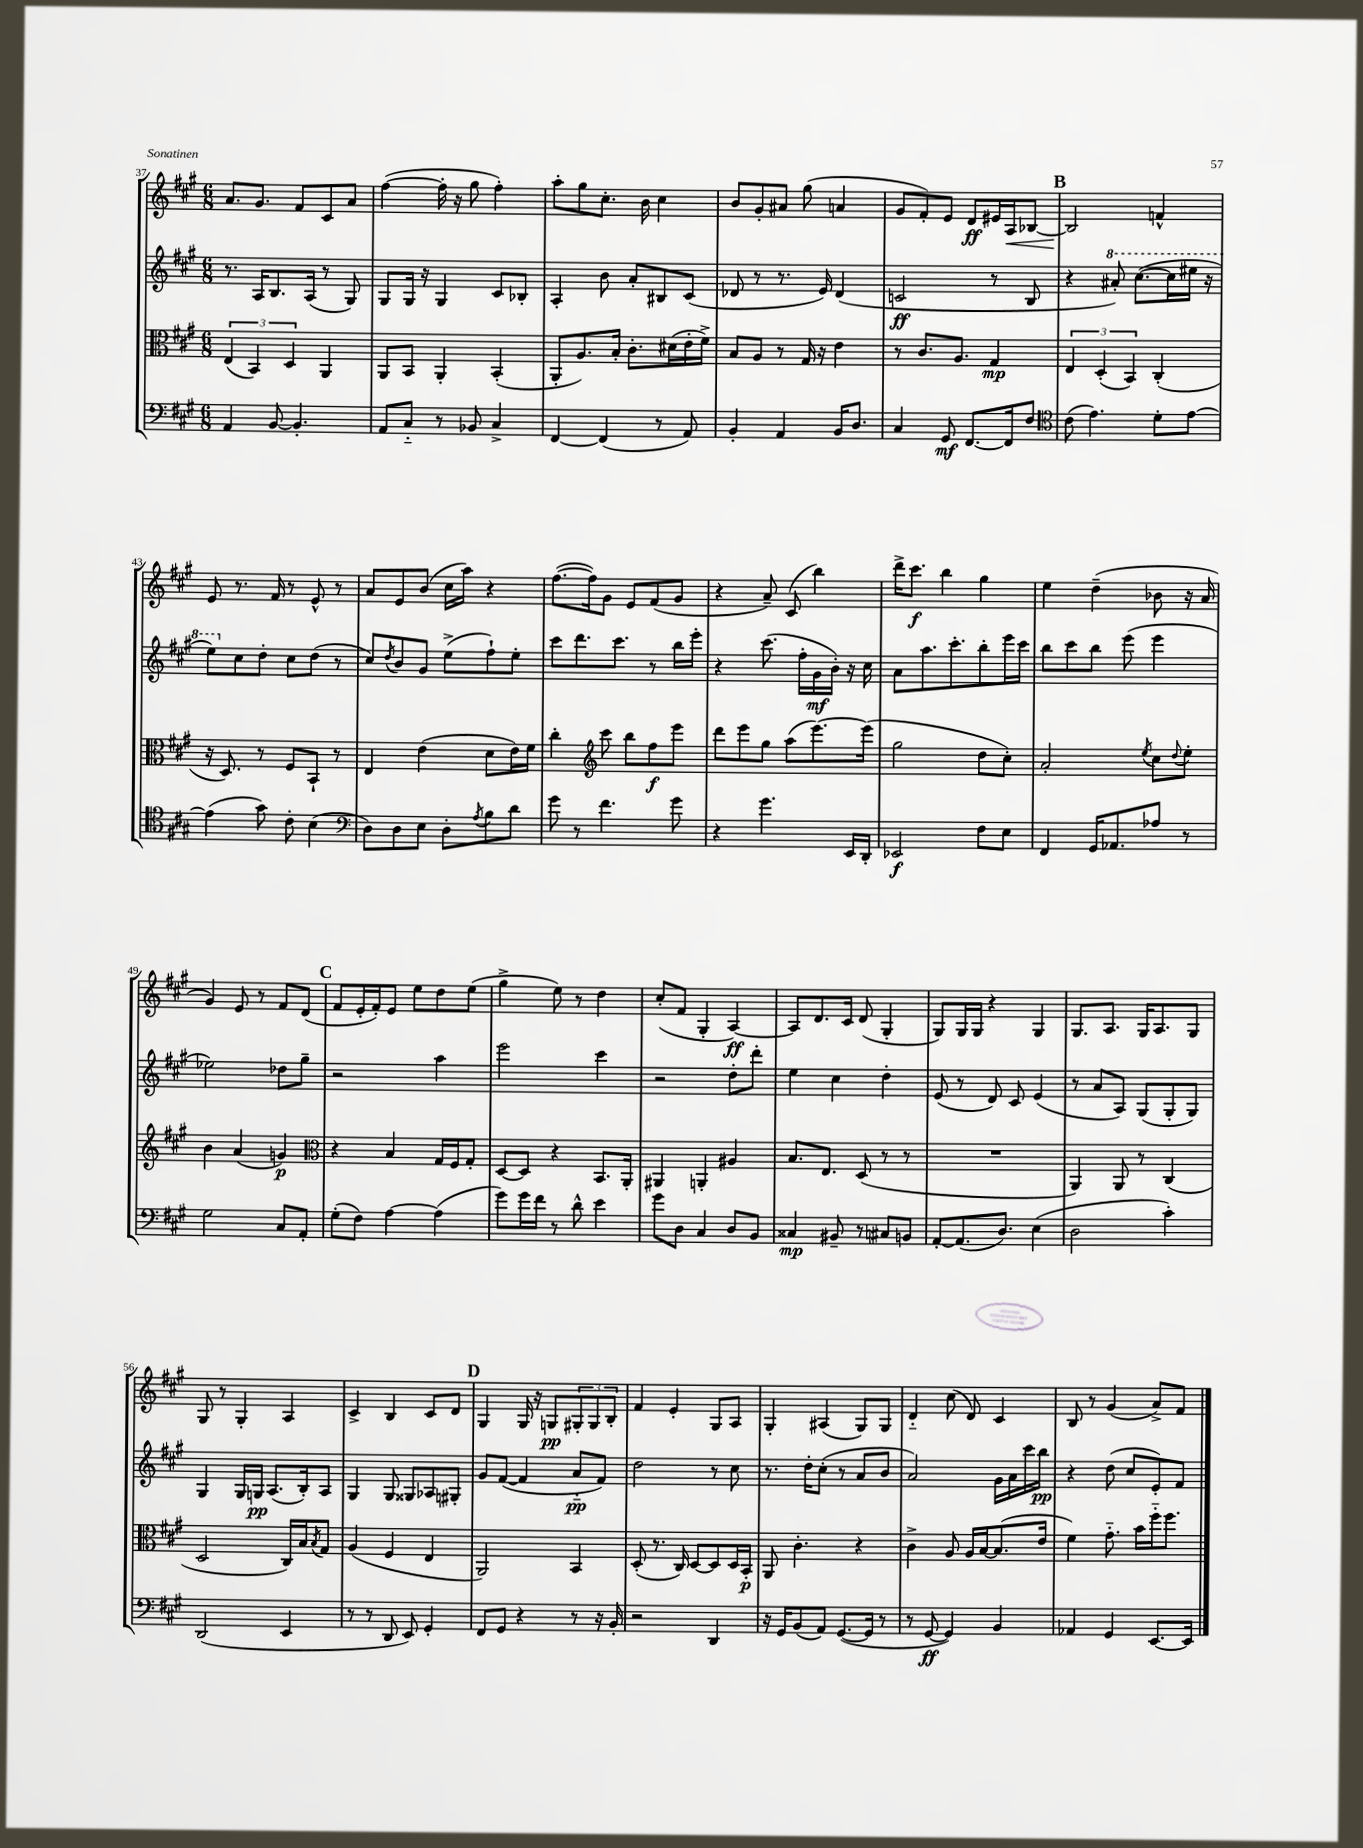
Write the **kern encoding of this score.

**kern	**kern	**kern	**kern
*staff4	*staff3	*staff2	*staff1
*clefF4	*clefC3	*clefG2	*clefG2
*k[f#c#g#]	*k[f#c#g#]	*k[f#c#g#]	*k[f#c#g#]
*M6/8	*M6/8	*M6/8	*M6/8
4AA	(6E	8.r	8.a
.	6BB)	.	.
.	.	16A	8.g#
[8BB	.	8.B	.
.	6D	.	.
4.BB']	.	.	8f#
.	.	(16A	.
.	4AA	8r	8c#
.	.	8G#)	8a
=	=	=	=
8AA	8AA	8G#	([4ff#
8C#'~	8BB	16G#	.
.	.	16r	.
8r	4AA'	4G#	16ff#']
.	.	.	16r
8BB-	.	.	8gg#
4C#^	(4BB'	8c#	4ff#')
.	.	8B-'	.
=	=	=	=
[4FF#	8AA'	4A'	8aa'
.	8.A)	.	8gg#
(4FF#]	.	8b	8.cc#'
.	16B'	.	.
.	8.c#'	8a'	.
.	.	.	16b
8r	.	8B#	4cc#
.	(16d#	.	.
8AA)	16e'	(8c#	.
.	16f#^)	.	.
=	=	=	=
4BB'	8B	8d-	8b
.	8A	8r	8g#'
4AA	8r	8.r	8a#
.	16G#	.	(8gg#
.	16r	16e)	.
16BB	4e	(4d-	4a
8.D	.	.	.
=	=	=	=
4C#	8r	2c	8g#
.	8.c#	.	8f#')
8GG#	.	.	8e
.	8.A	.	.
[8.FF#	.	.	8d
.	4G#	8r	16e#
16FF#]	.	.	16A
8F#	.	8B	[8B-
=	=	=	=
*clefC4	*	*	*
(8c#	6E	4r	2B-]
4.e)	.	.	.
.	(6D'	.	.
.	.	8aa#')	.
.	6BB)	.	.
.	.	([8.ccc#	.
8d'	(4C#'	.	4f^^
.	.	16ccc#]	.
[8e	.	16eee#	.
.	.	16r	.
=	=	=	=
(4e]	16r	8eee)	8e
.	8.D)	.	.
.	.	8cc#	8.r
8g#)	8r	8dd'	.
.	.	.	16f#
8c#'	8F#	8cc#	8r
(4B	8BB`	(8dd	8e^^
.	8r	8r	8r
=	=	=	=
*clefF4	*	*	*
8D)	4E	8cc#)	8a
.	.	8qdd	.
8D	.	8b	8e
8E	(4e	8g#	(8b
8D'	.	(8ee^	16cc#
.	.	.	16aa)
8qA	.	.	.
8B	8d	8ff#`)	4r
8d	16e)	8ee'	.
.	16f#	.	.
=	=	=	=
8g#	4cc#'	8ccc#	([8.ff#
8r	.	8.ddd	.
.	.	.	16ff#])
*	*clefG2	*	*
4.f#	8ccc#	.	8g#
.	.	8.ccc#	.
.	8bb	.	8e
.	8ff#	8r	(8f#
8g#	8eee	16bb	8g#
.	.	16eee'	.
=	=	=	=
4r	8ddd	4r	4r
.	8eee	.	.
4.g#	8gg#	(8.ccc#	8a~)
.	(8aa	.	(8c#
.	.	16ff#'	.
.	[8.eee)	16g#	4bb)
.	.	16b')	.
16EE	.	16r	.
16DD'	(16eee]	16cc#	.
=	=	=	=
2EE-	2gg#	8a	16ddd^
.	.	.	8.ccc#
.	.	8.aa	.
.	.	.	4bb
.	.	8.ccc#'	.
8F#	8dd	8bb'	4gg#
8E	8cc#')	16eee	.
.	.	16ccc#	.
=	=	=	=
4FF#	2a'	8bb	4ee
.	.	8ccc#	.
16GG#	.	8bb	(4dd~
8.AA-	.	.	.
.	.	(8eee	.
.	8qee	.	.
8A-	8cc#	4eee	8b-
.	8qqdd	.	.
8r	8ee'	.	16r
.	.	.	16a
=	=	=	=
2G#	4b	2ee-)	4g#)
.	(4a	.	8e
.	.	.	8r
8C#	4g)	8dd-	8f#
8AA'	.	8gg#~	(8d
=	=	=	=
*	*clefC3	*	*
(8G#'	4r	2r	8f#
8F#)	.	.	16e'
.	.	.	16f#')
[4A	4B	.	8e
.	.	.	8ee
(4A]	16G#	4aa	8dd
.	16F#	.	.
.	8G#'	.	(8ee
=	=	=	=
8g#)	[8D	2eee	4gg#^
16g#	8D]	.	.
16f#	.	.	.
8r	4r	.	8ee)
8d^^	.	.	8r
4e	8.BB	4ccc#	4dd
.	16AA'	.	.
=	=	=	=
8g#	4AA#	2r	(8cc#'
8D	.	.	8f#
4C#	4AA'	.	4G#'
8D	4A#	8dd'	[4A)
8BB	.	8ddd'	.
=	=	=	=
4C##	8.B	4ee	8A]
.	.	.	8.d
.	8.E	.	.
8BB#~	.	4cc#	.
.	.	.	16c#
8r	(8D	.	(8d
8C#	8r	4dd'	4G#'
8BB	8r	.	.
=	=	=	=
[8AA'	2.r	(8e	8G#)
(8.AA]	.	8r	16G#
.	.	.	16G#
.	.	8d)	4r
8.D)	.	.	.
.	.	8c#	.
(4E	.	(4e	4G#
=	=	=	=
2D	4AA)	8r	8.G#
.	.	8a	.
.	.	.	8.A
.	8AA	8A)	.
.	8r	(8G#	16G#
.	.	.	8.A
4c#')	(4C#	8G#'	.
.	.	8G#)	8G#
=	=	=	=
(2DD	2D	4G#	8G#
.	.	.	8r
.	.	16G#	4G#'
.	.	16G	.
.	.	(8.A	.
4EE	16C#)	.	4A
.	16B	16B')	.
.	8qB	.	.
.	8G#	8A	.
=	=	=	=
8r	(4A	4G#	4c#^
8r	.	.	.
8DD	4F#	8G#	4B
8EE)	.	8G##	.
4GG#'	4E	8A-	8c#
.	.	8G#'	8d
=	=	=	=
8FF#	2AA)	8g#	4G#
8GG#	.	([8f#	.
4r	.	4f#]	16G#
.	.	.	16r
.	.	.	8G
8r	4BB	8a'~	12G#'
.	.	.	12G#
16r	.	8f#)	.
.	.	.	12B'
16BB'	.	.	.
=	=	=	=
2r	(8D'	2dd	4f#
.	8.r	.	.
.	.	.	4e'
.	16C#)	.	.
.	[8D	.	.
4DD	8D]	8r	8G#
.	16D	8cc#	8A
.	16BB'	.	.
=	=	=	=
16r	8AA	8.r	4G#'
16GG#	.	.	.
(8BB	4.c#'	.	.
.	.	16dd'	.
8AA)	.	(8cc#'	(4A#
([8.GG#	.	8r	.
.	4r	8a	8G#)
16GG#]	.	.	.
8r	.	8b	8G#
=	=	=	=
8r	4c#^	2a)	4d'~
[8GG#	.	.	.
4GG#])	8A	.	(8cc#
.	16A	.	8d)
.	[16B	.	.
4BB	(8.B]	16g#	4c#
.	.	16a	.
.	.	16ccc#	.
.	16e	16bb	.
=	=	=	=
4AA-	4f#)	4r	8B
.	.	.	8r
4GG#	8.g#'~	(8dd	(4g#
.	.	8cc#	.
.	16b	.	.
[8.EE	16ff#'~	8e')	8a^)
.	8.ff#	.	.
.	.	8f#	8f#
16EE]	.	.	.
==	==	==	==
*-	*-	*-	*-
